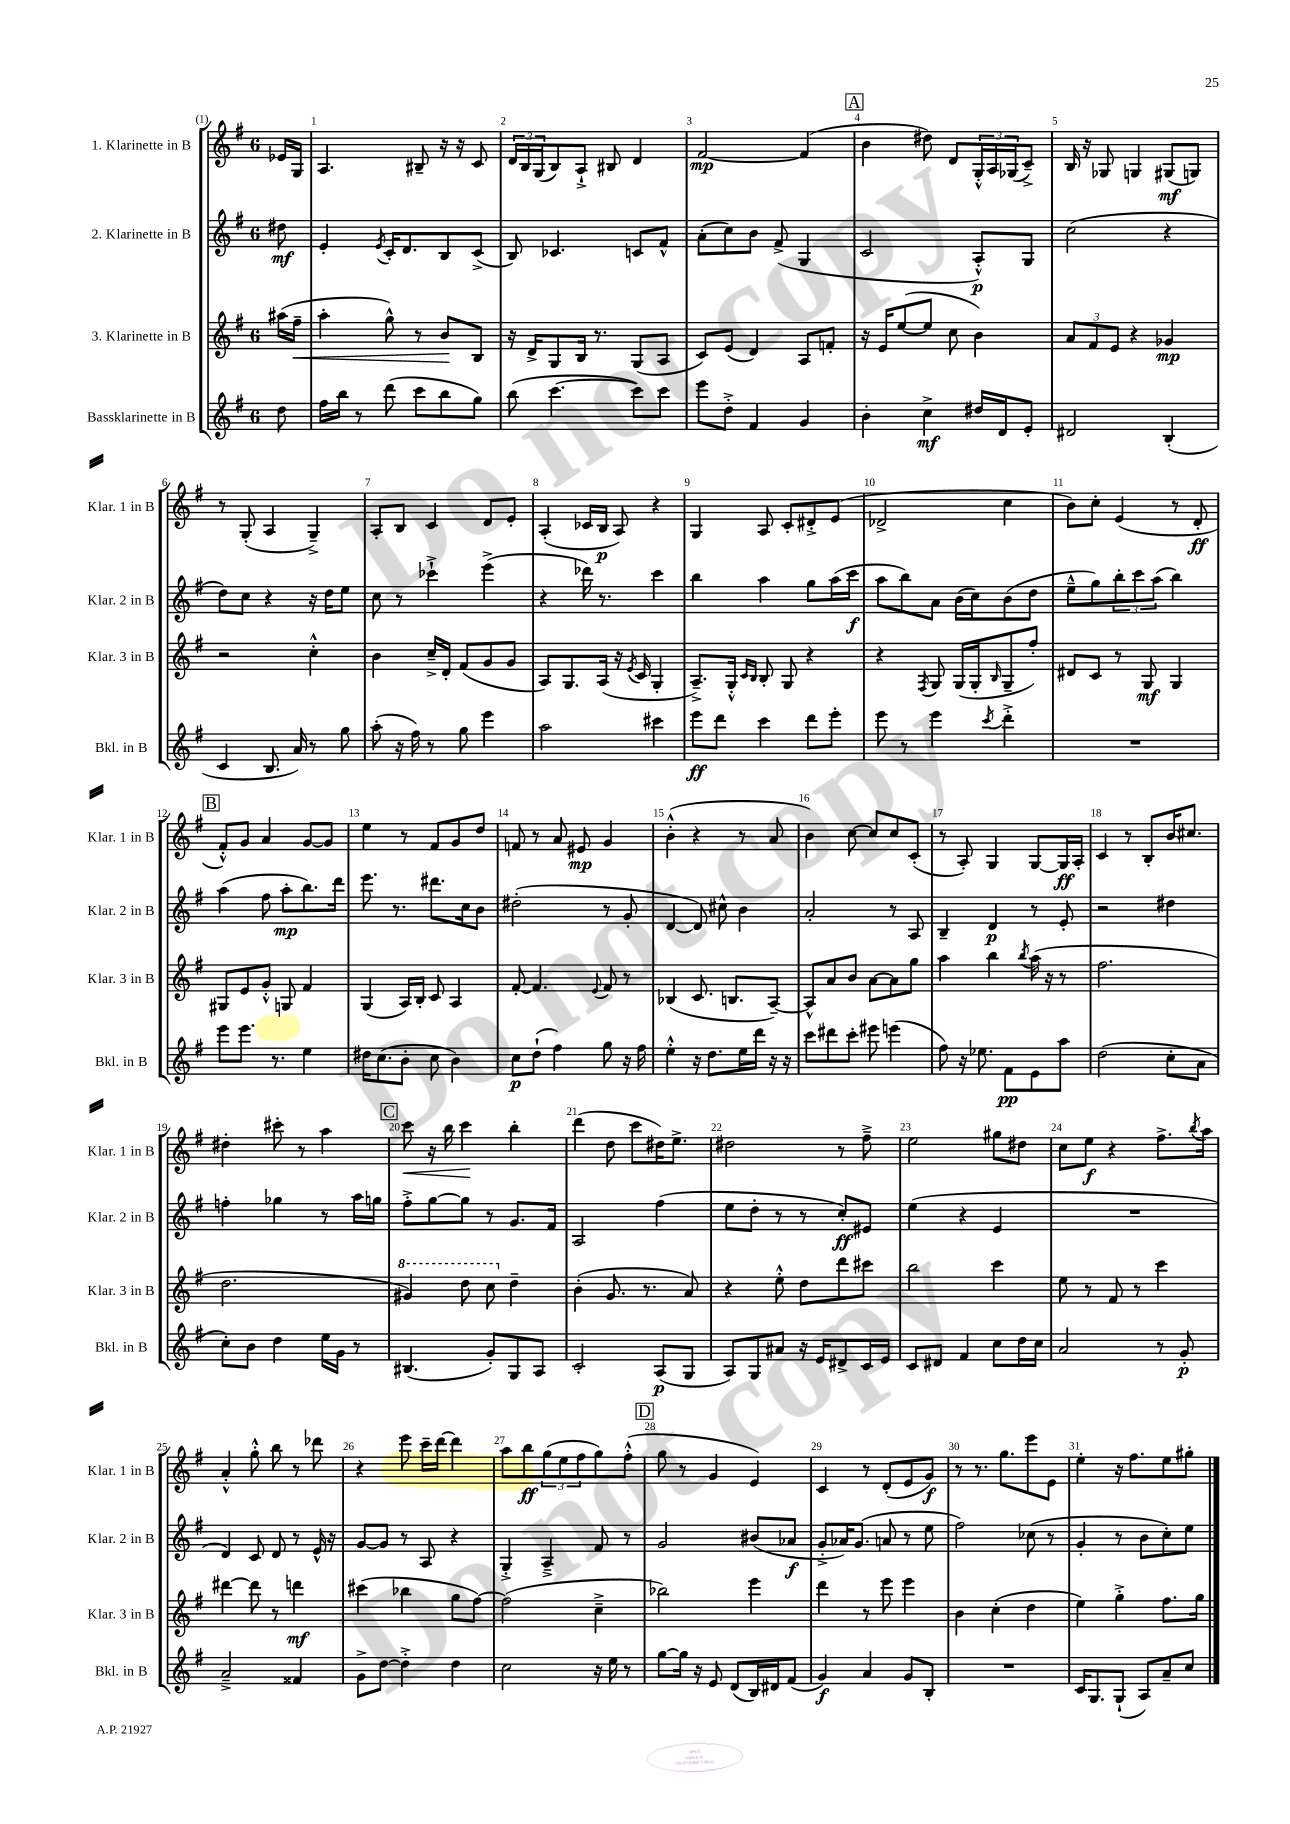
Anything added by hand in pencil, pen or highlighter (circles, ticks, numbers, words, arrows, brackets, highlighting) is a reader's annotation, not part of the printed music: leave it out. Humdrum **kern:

**kern	**kern	**kern	**kern
*staff4	*staff3	*staff2	*staff1
*clefG2	*clefG2	*clefG2	*clefG2
*k[f#]	*k[f#]	*k[f#]	*k[f#]
*M6/8	*M6/8	*M6/8	*M6/8
8dd\	(16aa#\LL	8dd#\	16e-/LL
.	16ff#~\JJ	.	16G/JJ
=	=	=	=
16ff#\LL	4aa'\	4e'/	4.A/
16bb\JJ	.	.	.
8r	.	.	.
.	.	8qe/	.
(8ddd\	8gg^^\)	16c'/LK	.
.	.	8.d/	.
8ccc\L	8r	.	8B#~/
8bb\	8b/L	8B/	16r
.	.	.	16r
8gg\J)	8B/J	(8c^/J	8c/
=	=	=	=
(8bb\	16r	8B/)	24d/LL
.	.	.	24B/
.	16d^/LK	.	.
.	.	.	(24G/J
[4.ccc\	8G/	4.c-/	8B/)
.	16B/Jk	.	8A`^/J
.	8.r	.	.
.	.	.	8B#/
8ccc\]L)	(8G/L	8c/L	4d/
8ccc\J	8A/J	8f#^^/J	.
=	=	=	=
8eee\L	8c/L)	(8a'\L	[2f#/
8dd'^\J	(8e/J	8cc\)	.
4f#/	4d/)	8b\J	.
.	.	(8f#^/	.
4g/	8A/L	4G/	(4f#/]
.	8f'/J	.	.
=	=	=	=
4b'\	16r	2c/	4b\
.	16e/LK	.	.
.	([8ee/	.	.
4cc^\	8ee/]J	.	8dd#\)
.	8cc\	.	8d/L
16dd#/LL	4b\)	8A'^^/L)	24G'^^/L
.	.	.	24A/
16d/J	.	.	.
.	.	.	(24G-/J
8e'/J	.	8G/J	8c~^/J)
=	=	=	=
2d#/	12a/L	(2cc\	16B/
.	.	.	16r
.	12f#/	.	.
.	.	.	8G-/
.	12e/J	.	.
.	4r	.	4G/
(4B'/	4g-/	4r	(8G#/L
.	.	.	8G/J)
=	=	=	=
4c/	2r	8dd\L)	8r
.	.	8cc\J	(8G'/
8.B/	.	4r	4A/
16a/)	.	.	.
8r	4cc'^^\	16r	4G~^/)
.	.	16dd\LK	.
8gg\	.	8ee\J	.
=	=	=	=
(8aa'\	4b\	8cc\	8A'/L
16r	.	8r	8B/J
16ff#\)	.	.	.
8r	16cc~^/LL	4ccc-`^\	4c/
.	16d'/JJ	.	.
8gg\	(8f#/L	.	.
4eee\	8g/	(4eee^\	8d/L
.	8g/J	.	8e'/J
=	=	=	=
2aa\	8A/L)	4r	(4A'/
.	8.G/	.	.
.	.	16ddd-\)	16c-/LL
.	(16A/Jk	8.r	16B/JJ
.	16r	.	8A/)
.	8qe/	.	.
.	16c/	.	.
4ccc#\	4G'/	4ccc\	4r
=	=	=	=
8eee\L	8.A~^/L)	4bb\	4G/
8ddd\J	.	.	.
.	16G'^^/Jk	.	.
.	16qqc/LL	.	.
.	16qqB/JJ	.	.
4ccc\	8B'/	4aa\	8A/
.	8G/	.	8c'/L
8ddd\L	4r	8gg\L	8d#'^/
8eee'\J	.	(16aa\L	(8e/J
.	.	16ccc\JJ	.
=	=	=	=
8eee\	4r	8aa\L	2d-^/
8r	.	8bb\)	.
.	8qF#/	.	.
4eee\	8G/	8a\J	.
.	(16G/LL	(16b\LL	.
.	16G'/J	16cc\J)	.
8qccc/	16qqB/	.	.
4ddd'^\	8G~/	(8b\	4cc\
.	8ff#'/J)	8dd\J	.
=	=	=	=
2.r	8d#/L	8ee~^^\L	8b\L)
.	8c/J	8gg\)	8cc'\J
.	8r	12bb'\	(4e/
.	.	12ccc\	.
.	8G/	.	.
.	.	(12aa\J	.
.	4G/	4bb\)	8r
.	.	.	8d'/
=	=	=	=
8eee\L	8G#/L	(4aa\	8f#'^^/L)
8.eee\J	8e/	.	8g/J
.	8g'^^/J	8ff#\	4a/
8.r	.	.	.
.	8G/	8aa'\L	.
4ee\	4f#/	8.bb\)	[8g/L
.	.	.	8g/]J
.	.	16ddd\Jk	.
=	=	=	=
16dd#\LK	(4G/	8.eee\	4ee\
(8.cc\	.	.	.
.	.	8.r	.
8b'\J	16A/LL)	.	8r
.	16B'/JJ	.	.
8cc\	8c/	8.ddd#\L	8f#/L
4b\)	4A/	.	8g/
.	.	16cc\k	.
.	.	8b\J	8dd/J
=	=	=	=
8cc\L	[8f#'/	(2dd#'\	8f/
(8dd`\J	4.f#/]	.	8r
4ff#\)	.	.	8a/
.	.	.	8e#/
.	8qqe/	.	.
8gg\	8f#/	8r	4g/
16r	8r	8g'/	.
16ff#\	.	.	.
=	=	=	=
4ee'^^\	(4B-/	[4d/	(4b'^^\
16r	8.c/	8d/])	4r
8.dd\L	.	.	.
.	.	8cc#^^\	.
.	8.B/L	.	.
16ee\L	.	4b\	8r
16ddd\JJ	.	.	.
16r	[8A~/J)	.	8a/
16r	.	.	.
=	=	=	=
8ccc\L	8A^^/]L	2a'/	4b\)
8ddd#\	8a/	.	.
8ccc'\J	8b/J	.	[8cc\
8eee#\	[8a\L	.	8cc/]L
(4eee\	8a\]	8r	8cc/
.	8gg\J	8A/	(8c'/J
=	=	=	=
8ff#\)	4aa\	4B~/	8r
16r	.	.	8A'/)
8.ee-\	.	.	.
.	4bb\	4d/	4G/
8f#\L	.	.	.
.	8qbb/	.	.
8e\	(16aa\	8r	[8G/L
.	16r	.	.
8aa\J	8r	8e'/	16G/]L
.	.	.	16A'/JJ
=	=	=	=
(2dd\	2.ff#\	2r	4c/
.	.	.	8r
.	.	.	8B'/L
8cc'\L	.	4dd#\	16b/K
.	.	.	8.cc#/J
8a\J	.	.	.
=	=	=	=
8cc'\L)	2.dd\	4ff'\	4dd#'\
8b\J	.	.	.
4dd\	.	4gg-\	8ccc#'\
.	.	.	8r
16ee\LL	.	8r	4aa\
16g\JJ	.	.	.
8r	.	16aa\LL	.
.	.	16gg\JJ	.
=	=	=	=
(4.B#/	4gg#/)	8ff#'^\L	8ccc\
.	.	[8gg\	16r
.	.	.	16bb\
.	8ddd\	8gg\]J	4ccc\
8g'/L)	8ccc\	8r	.
8G/	4dd~\	8.g/L	4bb'\
8A/J	.	.	.
.	.	16f#/Jk	.
=	=	=	=
2c'/	(4b'\	2A/	(4ddd\
.	8.g/	.	8dd\
.	.	.	8ccc\L
.	8.r	.	.
(8A/L	.	(4ff#\	16dd#\K)
.	.	.	8.ee^\J
8G/J	8a/)	.	.
=	=	=	=
8A/L)	4r	8ee\L	2dd#\
8G/	.	8dd'\J	.
8a#/J	8ee'^^\	8r	.
16r	8dd\L	8r	.
16e/LK	.	.	.
8d#^/	8ddd\	8cc'/L)	8r
16c/L	8ccc#\J	8e#/J	8ff#~^\
16e/JJ	.	.	.
=	=	=	=
8c/L	2bb\	(4ee\	2ee\
8d#/J	.	.	.
4f#/	.	4r	.
8cc\L	4ccc\	4e/	8gg#\L
16dd\L	.	.	8dd#\J
16cc\JJ	.	.	.
=	=	=	=
2a/	8ee\	2.r	8cc\L
.	8r	.	8ee\J
.	8f#/	.	4r
.	8r	.	.
8r	4ccc\	.	8.ff#^\L
8g'/	.	.	.
.	.	.	8qbb/
.	.	.	16aa\Jk
=	=	=	=
2a~^/	[4ddd#\	4d/)	4a'^^/
.	8ddd#\]	8c/	8gg'^^\
.	8r	8d/	8bb\
4f##/	4ddd\	8r	8r
.	.	16e^^/	8ddd-\
.	.	16r	.
=	=	=	=
8g^\L	(4ccc#\	[8g/L	4r
[8dd\J	.	8g/]J	.
4dd'^\]	4bb-\	8r	8eee\
.	.	8A/	16ccc~\LL
.	.	.	[16ddd\JJ
4dd\	8gg\L	4r	4ddd\]
.	[8ff#\J)	.	.
=	=	=	=
2cc\	(2ff#\]	4G'^/	8aa\L
.	.	.	8bb\
.	.	4A~^/	(12gg\
.	.	.	12ee\
.	.	.	12ff#\
16r	4cc~^\	8f#/	8gg\)
16ee\	.	.	.
8r	.	8r	(8ff#'^^\J
=	=	=	=
[8gg\L	2bb-\)	2g/	8gg\
16gg\]Jk	.	.	8r
16r	.	.	.
8e/	.	.	4g/
(8d/L	.	.	.
16B/L)	4eee\	(8b#/L	4e/)
16d#/J	.	.	.
(8f#/J	.	8a-/J	.
=	=	=	=
4g/)	4ddd\	8g'^/L	4c/
.	.	16a-/K)	.
.	.	(8.g/J	.
4a/	8r	.	8r
.	8eee\	8a/	(8d'/L
8g/L	4eee\	8r	8e/
8B'/J	.	8ee\	8g/J)
=	=	=	=
2.r	4b\	2ff#\)	8r
.	.	.	8.r
.	(4cc'\	.	.
.	.	.	8.gg\L
.	4dd\	(8cc-\	8eee\
.	.	8r	8e\J
=	=	=	=
16c/LK	4ee\)	4g'/	4ee'\
8.G/	.	.	.
(8G`/J	4gg'^\	8r	16r
.	.	.	8.ff#\L
8A/L)	.	8b\L	.
8a~/	8.ff#\L	8cc'\)	8ee\
8cc/J	.	8ee\J	8gg#'\J
.	16gg\Jk	.	.
==	==	==	==
*-	*-	*-	*-
